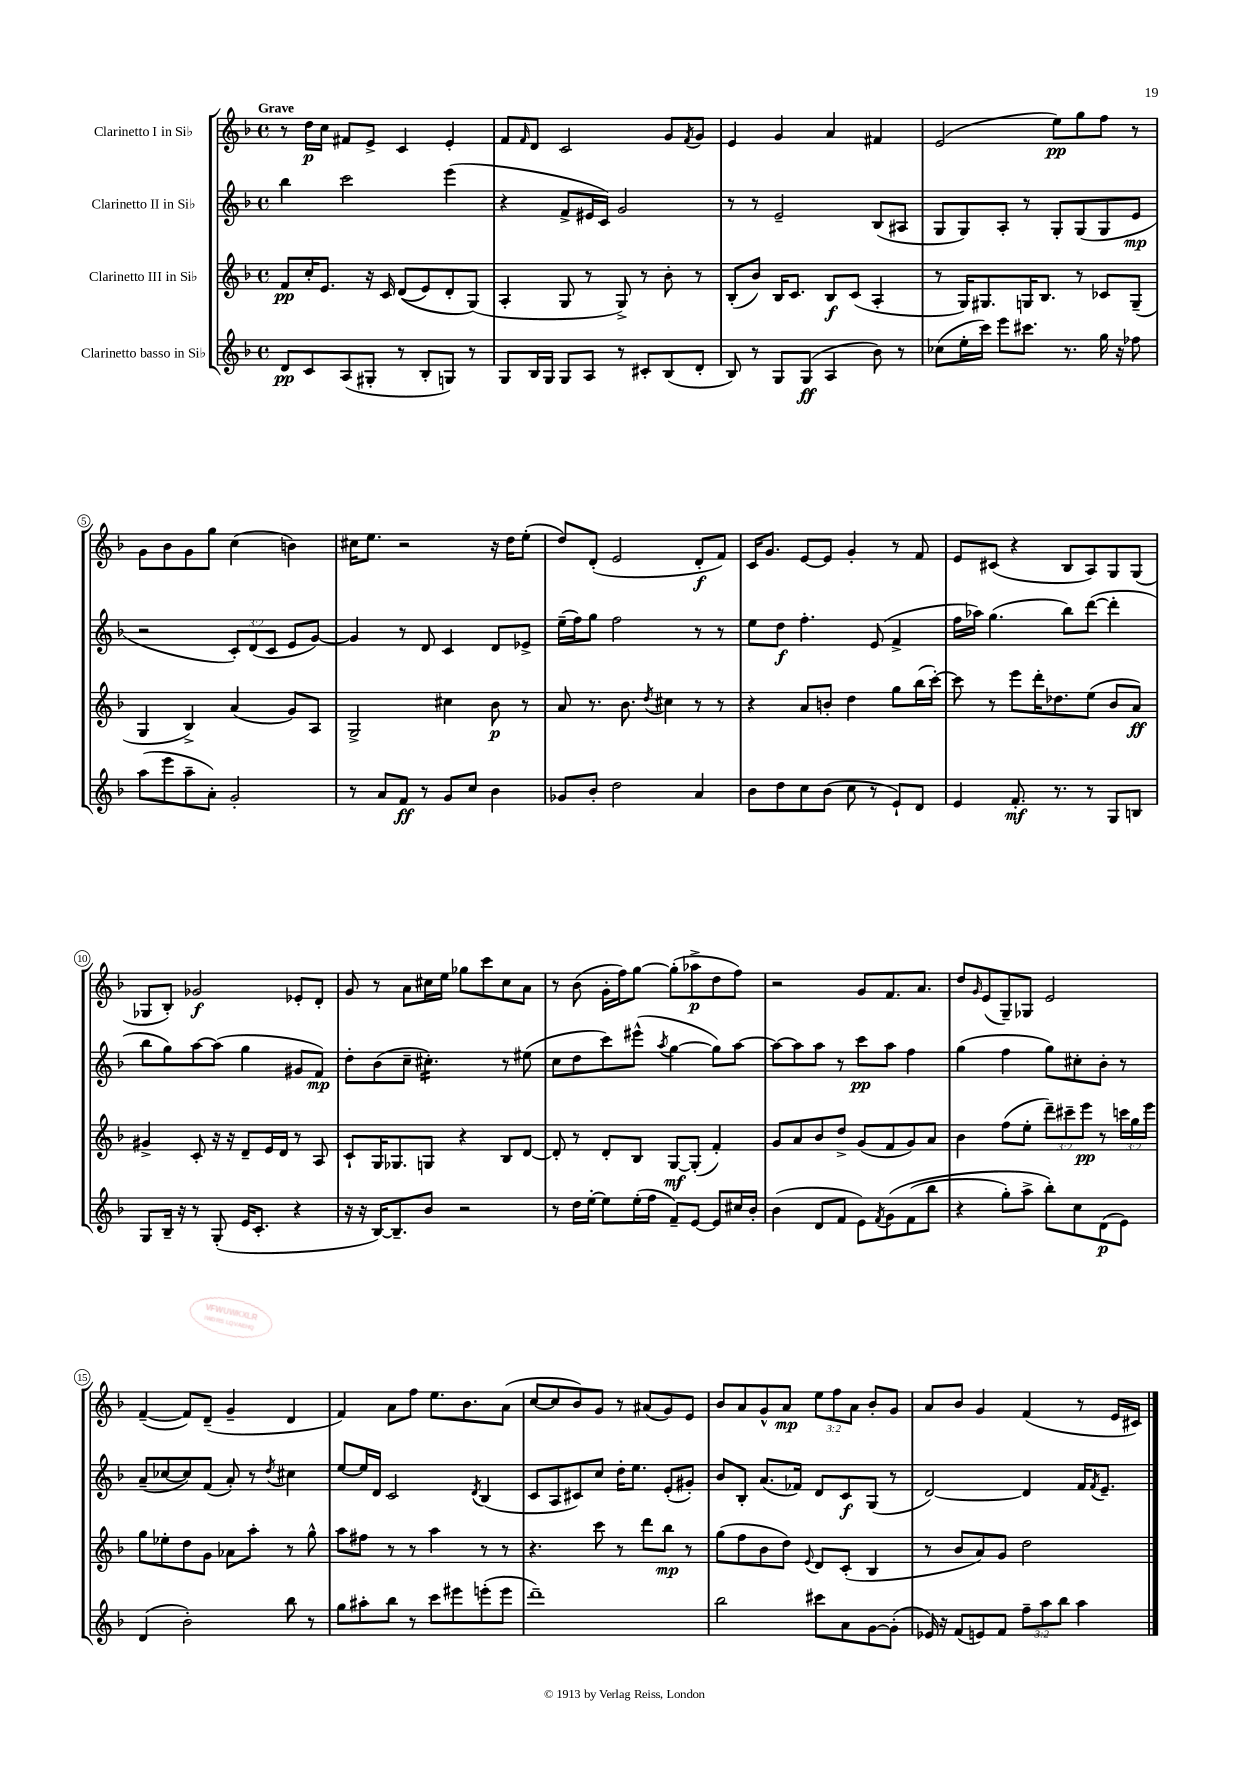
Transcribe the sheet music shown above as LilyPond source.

<<
\new StaffGroup <<
\new Staff = "s0" \with { instrumentName = "Clarinetto I in Sib" } {
    \clef treble \key f \major \defaultTimeSignature \time 4/4 \override Staff.TupletNumber.text = #tuplet-number::calc-fraction-text \tempo "Grave"
    r8 d''16\p c''16 fis'8 e'8-> c'4 e'4-. |
    f'8 \grace { f'16 } d'8 c'2 g'8 \acciaccatura { f'8 } g'8 |
    e'4 g'4 a'4 fis'4 |
    e'2( e''8\pp) g''8 f''8 r8 |
    g'8 bes'8 g'8 g''8 c''4( b'4) |
    cis''16 e''8. r2 r16 d''16 e''8-.( |
    d''8) d'8-.( e'2 d'8-.\f f'8) |
    c'16 g'8. e'8~ e'8 g'4-. r8 f'8 |
    e'8 cis'8( r4 bes8 a8) g8 g8( |
    ges8 bes8-.) ges'2\f ees'8-. d'8-. |
    g'8 r8 a'8 cis''16 e''16 ges''8 c'''8 cis''8 a'8 |
    r8 bes'8( g'16-. f''16) g''8~ g''8-.( aes''8->\p d''8 f''8) |
    r2 g'8 f'8. a'8. |
    d''8 \grace { g'16 } e'8( g8--) ges8 e'2 |
    f'4~--( f'8) d'8--( g'4-- d'4 |
    f'4) a'8 f''8 e''8. bes'8. a'8( |
    c''8~ c''8 bes'8) g'8 r8 ais'8( g'8) e'8 |
    bes'8 a'8 g'8-^ a'8\mp \tuplet 3/2 { e''8 f''8 a'8 } bes'8-. g'8 |
    a'8 bes'8 g'4 f'4( r8 e'16 cis'16) \bar "|." |
}
\new Staff = "s1" \with { instrumentName = "Clarinetto II in Sib" } {
    \clef treble \key f \major \defaultTimeSignature \time 4/4 \override Staff.TupletNumber.text = #tuplet-number::calc-fraction-text
    bes''4 c'''2 e'''4( |
    r4 f'8-> eis'16 c'16) g'2 |
    r8 r8 e'2-- bes8( ais8 |
    g8 g8) a8-. r8 g8-. g8( g8 e'8\mp |
    r2 \tuplet 3/2 { c'8-.) d'8( c'8 } e'8 g'8~) |
    g'4 r8 d'8 c'4 d'8 ees'8-> |
    e''16--( f''16) g''8 f''2 r8 r8 |
    e''8 d''8\f f''4.-. e'8( f'4-> |
    f''16 aes''16) g''4.( bes''8) d'''8~( d'''4-. |
    bes''8 g''8) a''8~ a''8( g''4 gis'8 f'8\mp) |
    d''8-. bes'8( c''8-- cis''4.:16-.) r8 eis''8( |
    c''8 d''8 c'''8) eis'''8-^( \acciaccatura { a''8 } g''4~ g''8) a''8~ |
    a''8~ a''8 a''8 r8 c'''8\pp a''8 f''4 |
    g''4( f''4 g''8) cis''8-. bes'8-. r8 |
    a'8--( ces''8~ ces''8) f'8( a'8-.) r8 \acciaccatura { d''8 } cis''4 |
    e''8~ e''16 d'16 c'2 \acciaccatura { d'8 } bes4( |
    c'8 a8 cis'8) c''8 d''16-. e''8. e'8-.( gis'8-.) |
    bes'8 bes8-. a'8.( fes'16) d'8 c'8\f g8( r8 |
    d'2~) d'4 f'16 \acciaccatura { f'8 } e'8.-- \bar "|." |
}
\new Staff = "s2" \with { instrumentName = "Clarinetto III in Sib" } {
    \clef treble \key f \major \defaultTimeSignature \time 4/4 \override Staff.TupletNumber.text = #tuplet-number::calc-fraction-text
    f'8\pp c''16-. e'8. r16 c'16 d'8(\( e'8) d'8-. g8(\) |
    a4-. g8 r8 g8->) r8 bes'8-. r8 |
    bes8-.( bes'8) bes16 c'8. bes8\f c'8( a4-. |
    r8 g16) gis8. g16 bes8. r8 ces'8 g8--( |
    g4 bes4->) a'4( g'8) a8 |
    g2-> cis''4 bes'8\p r8 |
    a'8 r8. bes'8. \acciaccatura { d''8 } cis''4 r8 r8 |
    r4 a'8 b'8-. d''4 g''8 bes''16( c'''16~-.) |
    c'''8 r8 e'''8 d'''16-. des''8. e''8( bes'8 a'8\ff) |
    gis'4-> c'8-. r16 r16 d'8-- e'16 d'16 r8 a8 |
    c'8-! g16 ges8. g8 r4 bes8 d'8~ |
    d'8-. r8 d'8-. bes8 g8~\mf g8-.( f'4-.) |
    g'8 a'8 bes'8 d''8-> g'8( f'8 g'8) a'8 |
    bes'4 f''8( e''8-. \tuplet 3/2 { d'''8--) cis'''8-- e'''8\pp } r8 \tuplet 3/2 { c'''16 g''16 e'''16 } |
    g''8 ees''8-. d''8 g'8 aes'8 a''8-. r8 g''8-^ |
    a''8 fis''8 r8 r8 a''4 r8 r8 |
    r4. c'''8 r8 d'''8 bes''8\mp r8 |
    g''8( f''8 bes'8 d''8) \appoggiatura { e'8 } d'8 c'8-.( bes4 |
    r8 bes'8 a'8) g'8 d''2 \bar "|." |
}
\new Staff = "s3" \with { instrumentName = "Clarinetto basso in Sib" } {
    \clef treble \key f \major \defaultTimeSignature \time 4/4 \override Staff.TupletNumber.text = #tuplet-number::calc-fraction-text
    d'8\pp c'8 a8( gis8-. r8 bes8-. g8) r8 |
    g8 bes16 g16 g8 a8 r8 cis'8-. bes8( d'8-. |
    bes8) r8 g8 g8\ff( a4 bes'8) r8 |
    ces''8( e''16-. c'''16) e'''8 cis'''8. r8. g''16 r16 fes''8 |
    a''8( e'''8 a''8-- a'8-.) g'2-. |
    r8 a'8 f'8\ff r8 g'8 c''8 bes'4 |
    ges'8 bes'8-. d''2 a'4 |
    bes'8 d''8 c''8 bes'8( c''8 r8 e'8-!) d'8 |
    e'4 f'8.-.\mf r8. r8 g8 b8 |
    g8 bes16-- r16 r8 g8-.( e'16 c'8.-. r4 |
    r16 r16 bes16~) bes8.-- bes'8 r2 |
    r8 d''16 e''16~-. e''8 e''16-.( f''16 f'8--) e'8~ e'8 cis''16 bes'16-. |
    bes'4( d'8 f'8 e'8) \acciaccatura { f'8 } g'8\( f'8( bes''8 |
    r4 g''8-.) a''8-> bes''8-.\) c''8 d'8\p( e'8) |
    d'4( bes'2-.) bes''8 r8 |
    g''8 ais''8-. bes''8 r8 c'''8 eis'''8 e'''8-.( e'''8 |
    d'''1--) |
    bes''2 cis'''8 a'8 g'8~ g'8-.( |
    ees'16) r16 f'8( e'8) f'8 \tuplet 3/2 { f''8-- a''8 bes''8 } a''4 \bar "|." |
}
>>
>>
\layout { \context { \Score \override BarNumber.stencil = #(make-stencil-circler 0.1 0.3 ly:text-interface::print) } }
